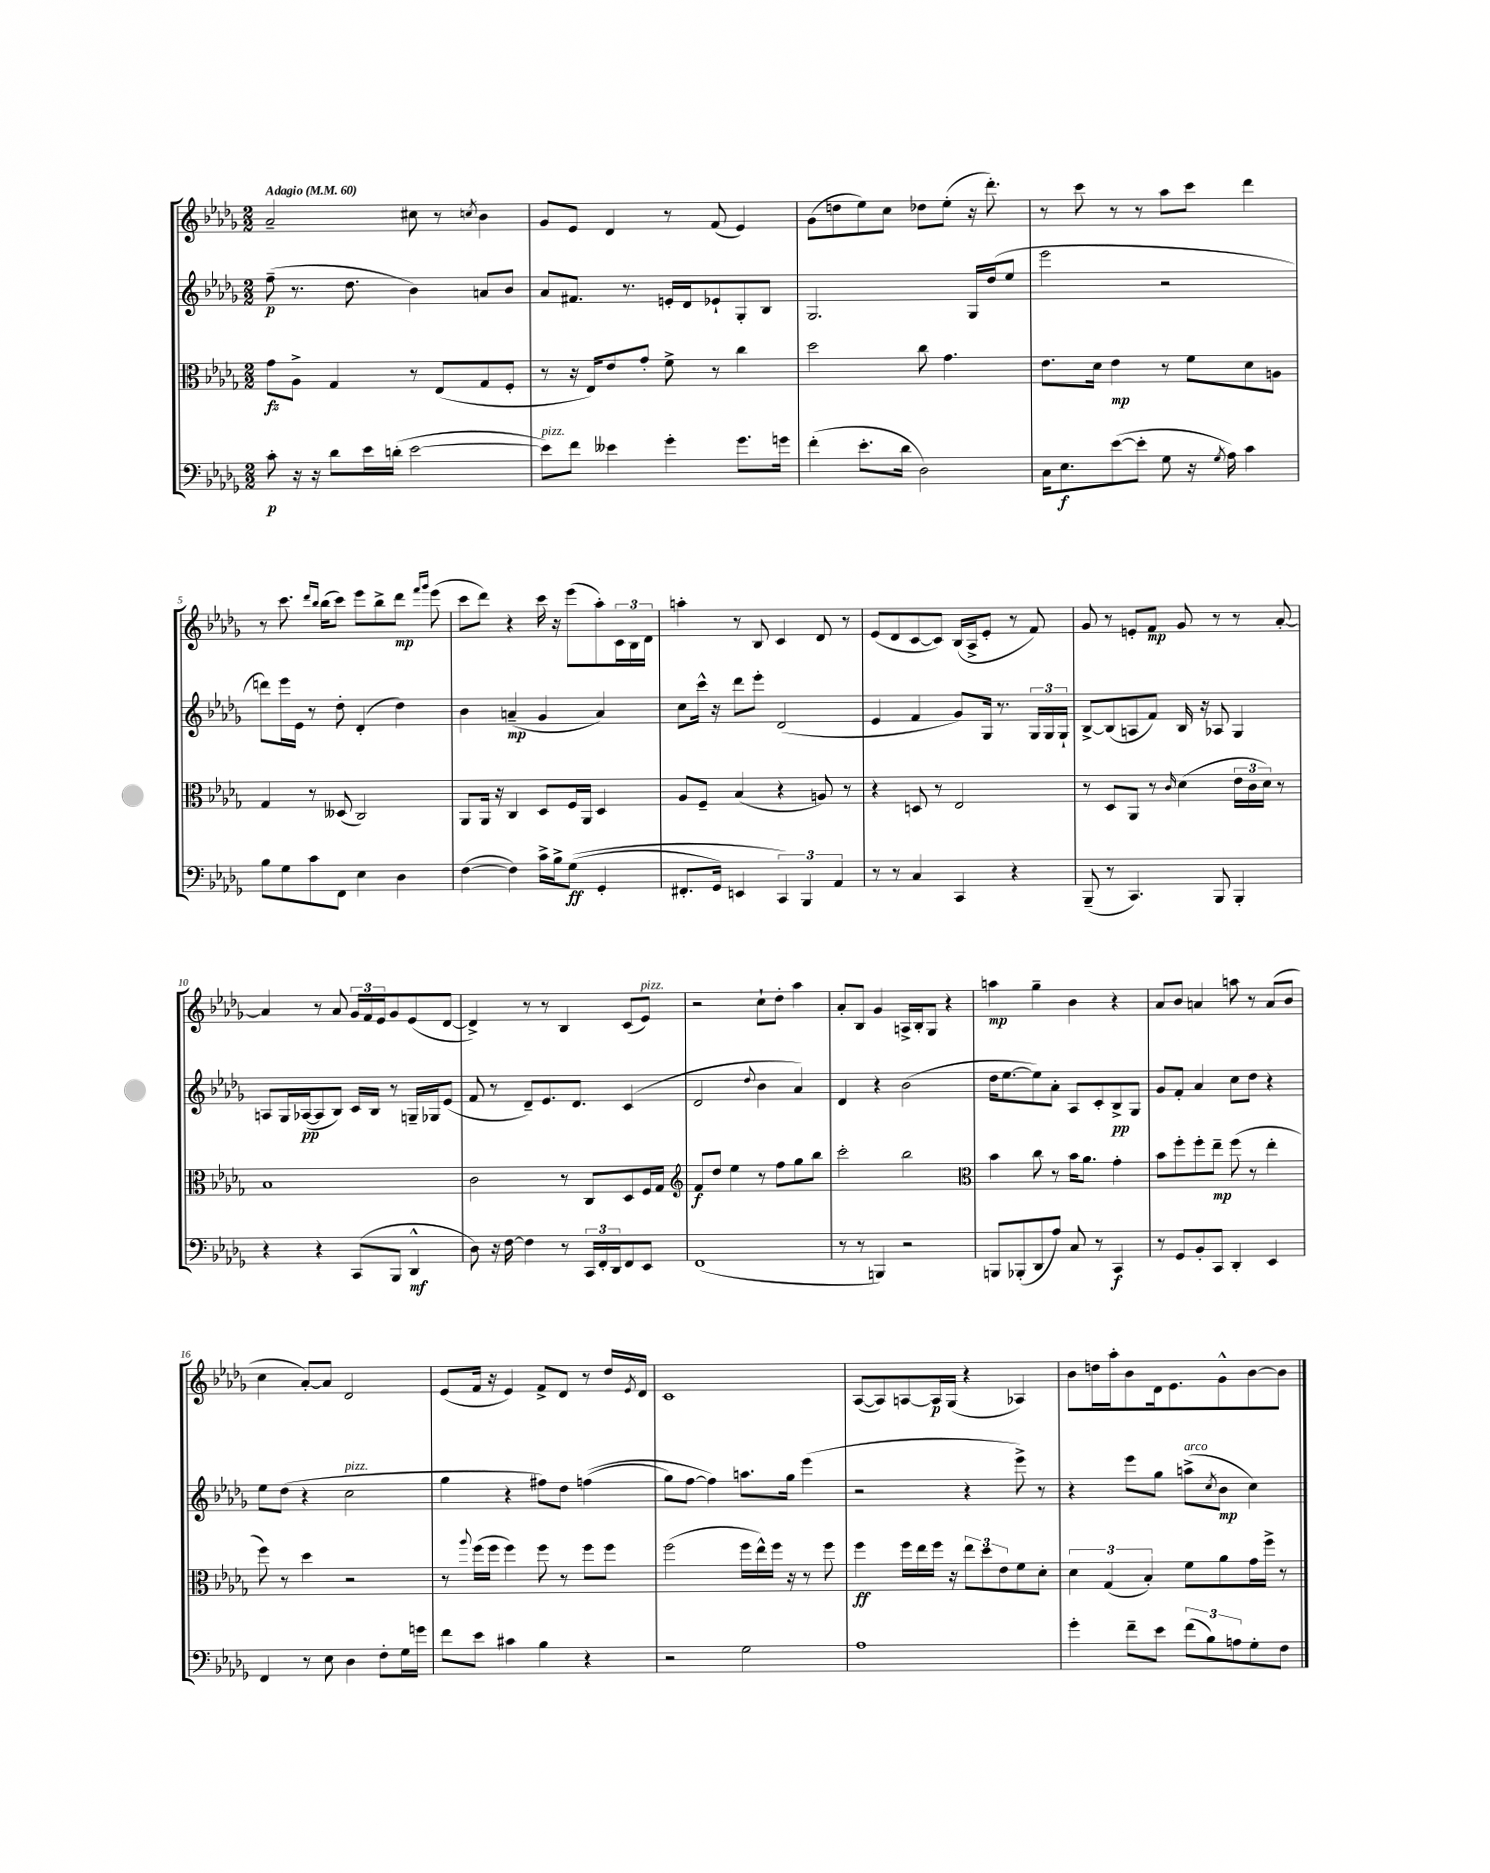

**kern	**kern	**kern	**kern
*staff4	*staff3	*staff2	*staff1
*clefF4	*clefC3	*clefG2	*clefG2
*k[b-e-a-d-g-]	*k[b-e-a-d-g-]	*k[b-e-a-d-g-]	*k[b-e-a-d-g-]
*M2/2	*M2/2	*M2/2	*M2/2
*MM60	*MM60	*MM60	*MM60
8c'	8g-	(8ff~	2a-~
16r	8A-^	8.r	.
16r	.	.	.
8d-	4G-	.	.
.	.	8.dd-	.
16e-	.	.	.
(16d'	.	.	.
[2e-	8r	4b-)	8cc#
.	(8E-	.	8r
.	.	.	8qcc
.	8G-	8a	4b-
.	8F'	8b-	.
=	=	=	=
8e-])	8r	8a-	8g-
8f	16r	8.f#	8e-
.	16E-)	.	.
4e--	8e-	.	4d-
.	.	8.r	.
.	8g-'	.	.
4g-'	8f^	16e'	8r
.	.	16d-	.
.	8r	8e-`	(8f
8.g-	4cc	8G-'	4e-)
.	.	8B-	.
16g	.	.	.
=	=	=	=
(4f'	2dd-	2.G-	(8g-
.	.	.	8dd
8.e-'	.	.	8ee-)
.	.	.	8cc
16d-	.	.	.
2D-)	8cc	.	8dd-
.	4.g-	.	(8ee-'
.	.	16G-	16r
.	.	(16dd-	8.ddd-')
.	.	8ee-	.
=	=	=	=
16C	8.e-	2eee-	8r
8.E-	.	.	.
.	.	.	8ccc
.	16d-	.	.
([8e-	4e-	.	8r
8e-']	.	.	8r
8G-	8r	2r	8aa-
16r	8f	.	8ccc
8qG-	.	.	.
16A-)	.	.	.
4c	8d-	.	4ddd-
.	8A	.	.
=	=	=	=
8B-	4G-	8ddd)	8r
8G-	.	16eee-	8.ccc
.	.	16e-	.
8c	8r	8r	.
.	.	.	16qqddd-
.	.	.	16qqbb-
.	.	.	(16bb-
8FF	(8D--	8dd-'	8ccc)
4E-	2C)	(4d-'	8eee-
.	.	.	8bb-^
4D-	.	4dd-)	8ddd-
.	.	.	16qqfff
.	.	.	16qqggg-
.	.	.	(8eee-
=	=	=	=
([4F	8AA-	4b-	8ccc
.	16AA-	.	8ddd-)
.	16r	.	.
4F])	4C	(4a~	4r
16c^	8D-	4g-	16ccc
16B-^	.	.	16r
&((8G-	16F	.	(8eee-
.	16AA-	.	.
4GG-'	4D-	4a)	8aa-')
.	.	.	24c
.	.	.	24B-
.	.	.	24d-
=	=	=	=
8.FF#'	8A-	8cc	4aa'
.	8F~	16ccc^^	.
16GG-)	.	16r	.
4EE	(4B-	8ddd-	8r
.	.	8eee-'	8B-
6CC&)	4r	(2d-	4c
6BBB-	.	.	.
.	8A)	.	8d-
6AA-	.	.	.
.	8r	.	8r
=	=	=	=
8r	4r	4e-	(8e-
8r	.	.	8d-
4C	8D	4f	[8c
.	8r	.	8c])
4CC	2E-	8g-)	(16B-
.	.	.	16A-^
.	.	16G-	8e-'
.	.	8.r	.
4r	.	.	8r
.	.	24G-	8f)
.	.	24G-	.
.	.	24G-`	.
=	=	=	=
(8BBB-~	8r	[8B-^	8g-
8r	8D-	(8B-]	8r
4.CC)	8AA-	8A	8e'
.	8r	8f)	8f
.	16qqc	.	.
.	(4d-	16B-	8g-
.	.	16r	.
8BBB-	.	8A-	8r
4BBB-'	24e-	4G-	8r
.	24c	.	.
.	24d-)	.	.
.	8r	.	[8a-'
=	=	=	=
4r	1B-	8A	4a-]
.	.	16G-	.
.	.	([16A-	.
4r	.	8A-]	8r
.	.	8B-)	8a-
(8CC	.	16c	24g-
.	.	.	24f
.	.	16B-	.
.	.	.	24e-
8BBB-	.	8r	8g-
4DD-^^	.	16G~	(8e-
.	.	16G-	.
.	.	(8e-	[8d-
=	=	=	=
8D-)	2c	8f	4d-^])
16r	.	8r	.
[16F	.	.	.
4F]	.	8d-~)	8r
.	.	8.e-	8r
8r	8r	.	4B-
.	.	8.d-	.
24CC	8C	.	.
24FF'	.	.	.
24DD-	.	.	.
8FF	8D-	(4c	(8c
8EE-	16F	.	8e-)
.	16G-	.	.
=	=	=	=
*	*clefG2	*	*
(1FF	8f	2d-	2r
.	8dd-	.	.
.	4ee-	.	.
.	.	8qqdd-	.
.	8r	4b-	8cc`
.	8ff	.	8dd-'
.	8gg-	4a-)	4aa-
.	8bb-	.	.
=	=	=	=
8r	2ccc'	4d-	8a-'
8r	.	.	8B-
4BBB)	.	4r	4g-
2r	2bb-	(2b-	16A^
.	.	.	16B-'
.	.	.	8G-
.	.	.	4r
=	=	=	=
*	*clefC3	*	*
8BBB	4b-	16dd-	4aa
.	.	[8.ee-	.
(8BBB-'	.	.	.
8DD-	8cc	8ee-])	4gg-~
8A-)	8r	8a-'	.
8C	16b-	8A-	4b-
.	8.a-	.	.
8r	.	8c'	.
4CC	4g-'	8B-^	4r
.	.	8G-	.
=	=	=	=
8r	8b-	8g-	8a-
8GG-	8ff'	8f'	8b-
8BB-'	8ff'	4a-	4a
8CC	8ee-~	.	.
4DD-'	(8ff	8cc	8aa
.	8r	8dd-	8r
4EE-	4ee-'	4r	(8a
.	.	.	8b-
=	=	=	=
4FF	8ff)	8ee-	4cc
.	8r	(8dd-	.
8r	4dd-	4r	[8a-')
8E-	.	.	8a-]
4D-	2r	2cc	2d-
8F'	.	.	.
16G-	.	.	.
16g	.	.	.
=	=	=	=
8f	8r	4gg-	(8e-
.	8qqaa-	.	.
8e-	(16ff	.	16f
.	16ff	.	16r
4c#	4ff)	4r	4e-)
4B-	8ff	8ff#)	8f^
.	8r	8dd-	8d-
4r	8ff	&((4ff	8r
.	8ff	.	16dd-
.	.	.	8qe-
.	.	.	16d-
=	=	=	=
2r	(2ff	8gg-)	1c
.	.	[8ff	.
.	.	4ff]&)	.
2G-	16ff	8.aa	.
.	16ee-^^)	.	.
.	16ff	.	.
.	16r	16gg-	.
.	8r	(4eee-	.
.	8ff	.	.
=	=	=	=
1A-	4ff	2r	([8A-
.	.	.	8A-])
.	16ff	.	[8A
.	16ee-	.	.
.	16ff	.	16A]
.	16r	.	(16G-
.	12ee-	4r	4r
.	12dd-	.	.
.	12e-	.	.
.	8f	8eee-^)	4A-)
.	8d-'	8r	.
=	=	=	=
4g-'	6d-	4r	8b-
.	.	.	16dd
.	(6G-	.	.
.	.	.	16aa-'
8f~	.	8eee-	8b-
.	6B-')	.	.
8e-	.	8gg-	16d-
.	.	.	8.e-
(12f	8f	(8aa^	.
12B-)	.	.	.
.	.	8qcc	.
.	8a-	8b-	8g-^^
12A	.	.	.
8G-'	16g-	4cc)	[8b-
.	16ff^	.	.
8F	8r	.	8b-]
==	==	==	==
*-	*-	*-	*-
